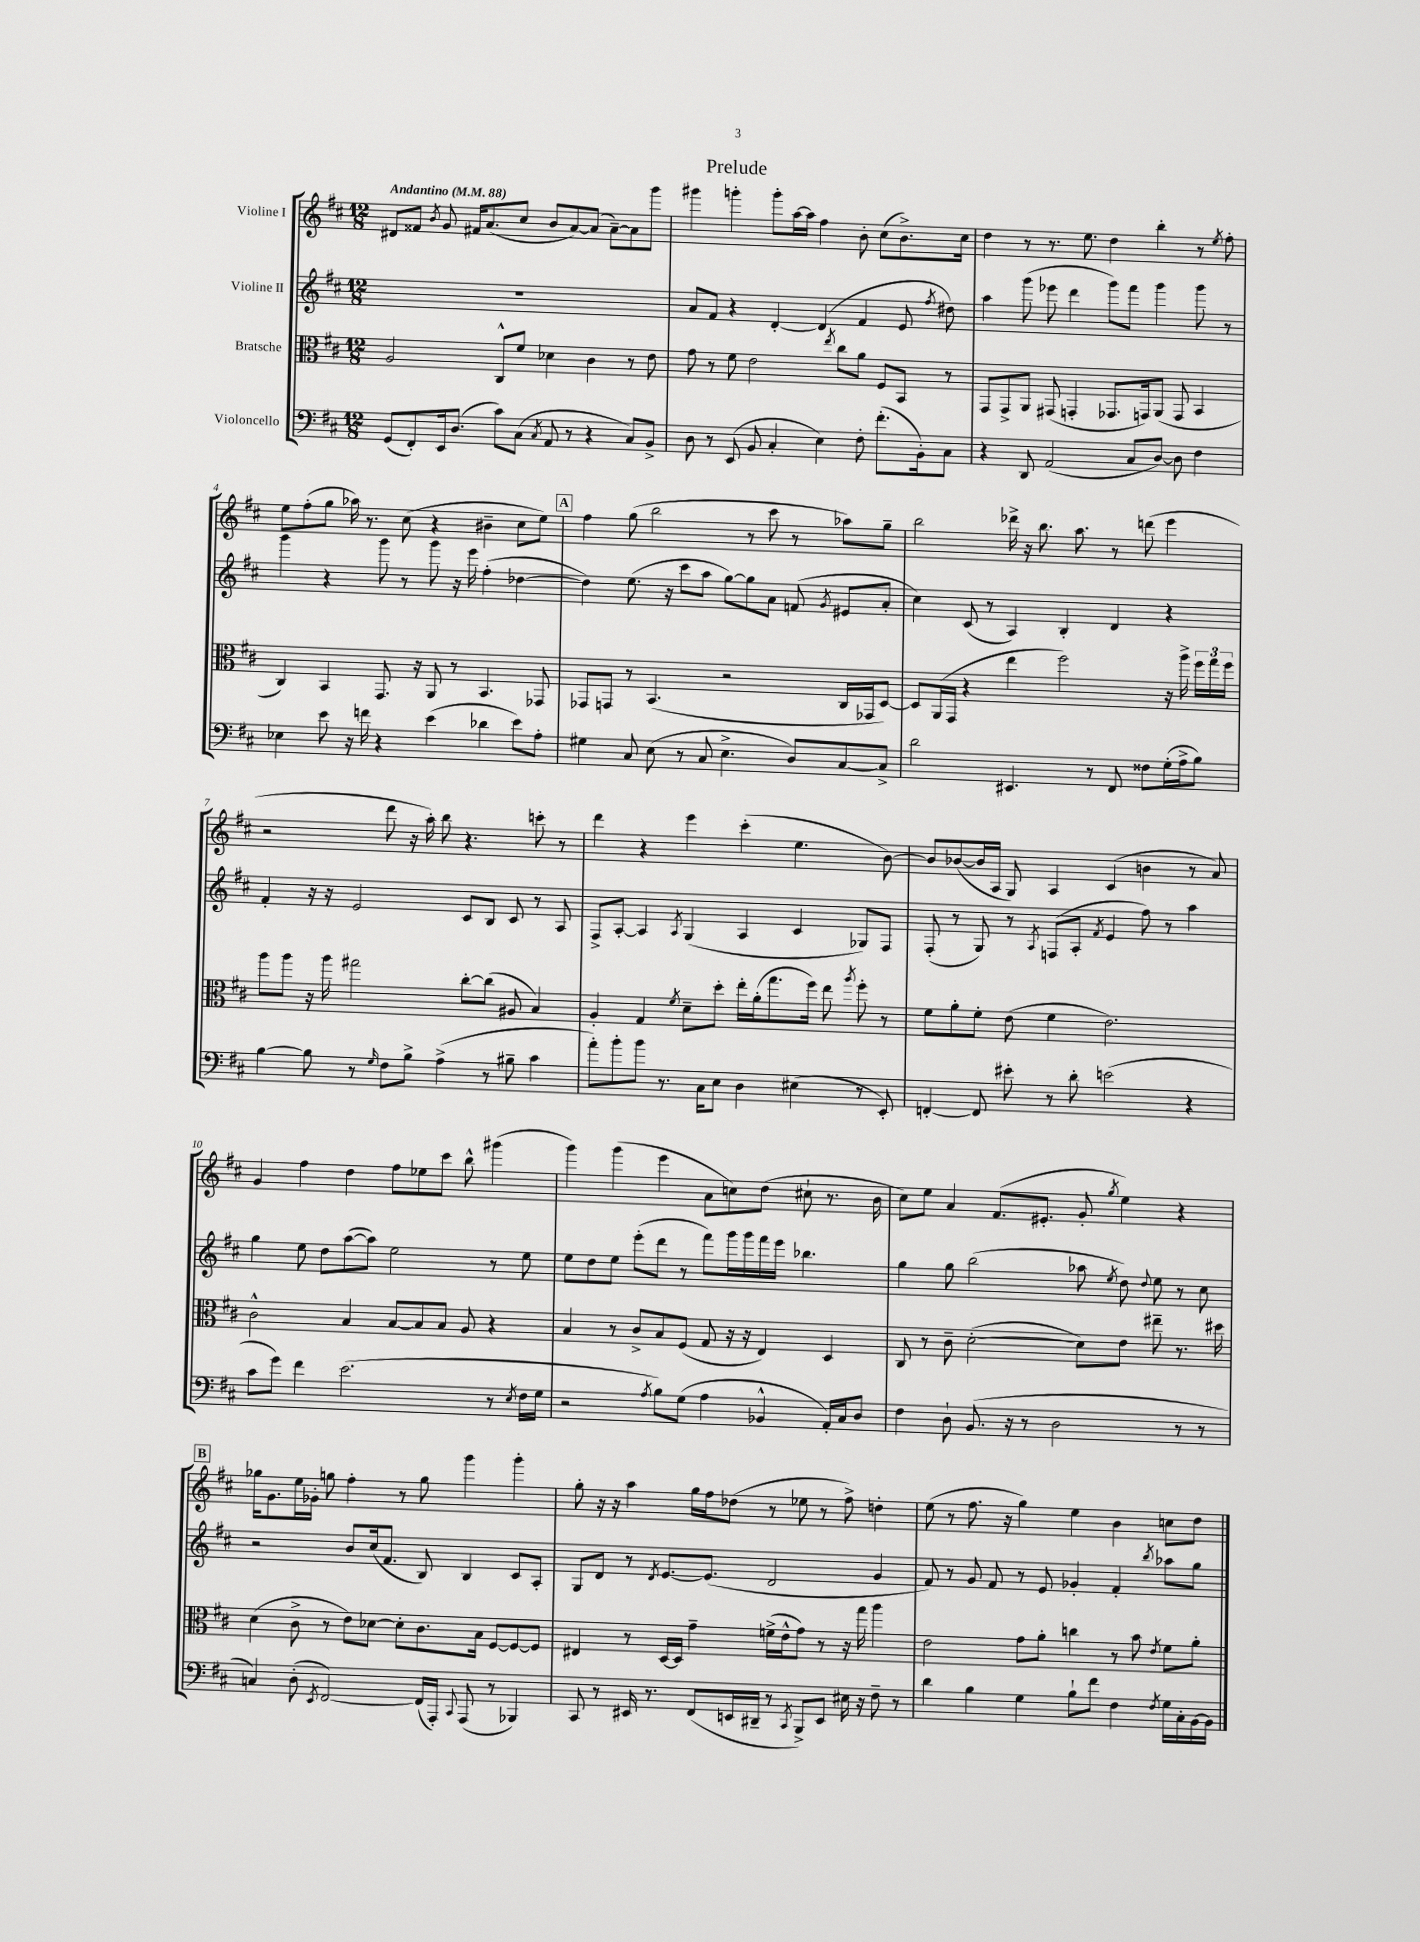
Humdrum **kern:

**kern	**kern	**kern	**kern
*staff4	*staff3	*staff2	*staff1
*clefF4	*clefC3	*clefG2	*clefG2
*k[f#c#]	*k[f#c#]	*k[f#c#]	*k[f#c#]
*M12/8	*M12/8	*M12/8	*M12/8
*MM88	*MM88	*MM88	*MM88
(8GG	2A	1.r	8d#
8FF#')	.	.	8f##
.	.	.	8qb
16EE	.	.	8g
(8.D	.	.	.
.	.	.	16f#
.	.	.	(8.a
8c#)	8C#^^	.	.
(8C#	8f#	.	8cc#
8qC#	.	.	.
8AA	4d-	.	8b
8r	.	.	[8a)
4r	4c#	.	(8a]
.	.	.	[8a~)
8C#)	8r	.	8a]
8BB^	8e	.	8ggg
=	=	=	=
8D	8g	8a	4ggg#
8r	8r	8f#	.
(8EE	8f#	4r	4ggg'
8BB	2e	.	.
4C#'	.	[4d'	8ggg'
.	.	.	[16aa
.	.	.	16aa]
4E)	.	(4d]	4ff#
.	8qee	.	.
.	8cc#	.	.
8F#'	8a	4f#	8b'
(8.f#'	8F#	.	(8cc#
.	8BB	8e	8.b^)
16BB')	.	.	.
.	.	8qff#	.
8C#	8r	8dd#)	.
.	.	.	16cc#
=	=	=	=
4r	8GG	4aa	4dd
.	8GG^	.	.
8DD	8AA	(8ggg	8r
(2AA	(8GG#	8eee-	8.r
.	4GG'	4ddd	.
.	.	.	8.ee
.	8.GG-	8ggg)	4dd
8C#	.	8fff#	.
.	16GG)	.	.
[8D)	(8AA	4ggg	4bb'
8D]	8GG	.	.
4F#	4BB	8ggg	8r
.	.	.	8qee
.	.	8r	8ff#'
=	=	=	=
4E-	4C#)	4ggg	8ee
.	.	.	(8ff#'
8e	4BB	4r	8gg
16r	.	.	16aa-)
16f	.	.	8.r
4r	8.GG	8ggg	.
.	.	8r	(8cc#
.	16r	.	.
(4e	8AA	8ggg	4r
.	8r	16r	.
.	.	16eee	.
4d-	4.BB	(4ff#'	4b#~
8e)	.	[4dd-	8cc#
8A'	8GG-	.	8ee)
=	=	=	=
4G#	8GG-	4dd-])	4ff#
.	8GG	.	.
8C#	8r	(8.ee	(8gg
(8E	(4.BB	.	2bb
.	.	16r	.
8r	.	8ccc#	.
8C#	.	8aa	.
4.E^	2r	[8gg)	.
.	.	8gg]	8r
.	.	8a	8ccc#
8D)	.	(8f	8r
.	.	8qg	.
[8C#	16C#	8e#	8aa-)
.	16GG-	.	.
8C#^]	[8D)	8a'	8gg~
=	=	=	=
2d	8D]	4cc#)	2bb
.	(16AA	.	.
.	16GG	.	.
.	4r	(8c#	.
.	.	8r	.
4.EE#	4ee	4A)	16ddd-^
.	.	.	16r
.	.	.	8.bb
.	2ff#)	4B'	.
.	.	.	8.aa
8r	.	.	.
8FF#	.	4d	8r
8F##	.	.	(8ddd
(16G'	16r	4r	4eee
16A^	16aa^	.	.
8B)	24ff#	.	.
.	24gg	.	.
.	24ff#	.	.
=	=	=	=
[4B	8aa	4f#'	2r
.	8aa	.	.
8B]	16r	16r	.
.	16aa	16r	.
8r	2gg#	2e	.
16qqG	.	.	.
8F#	.	.	8ddd
8B^	.	.	16r
.	.	.	16aa')
(4A^	.	.	8bb
.	[8cc#'	8c#	4.r
8r	(8cc#]	8B	.
8B#~	8A#	8c#	.
4c#	4B)	8r	8ccc'
.	.	8A	8r
=	=	=	=
8a')	4A'	8F#^	4ddd
8b'	.	[8A'	.
8b	4G	4A]	4r
8.r	.	.	.
.	8qf#	8qA	.
.	8d~	(4G	4eee
16C#	.	.	.
8E	8dd'	.	.
4D	16ee'	4A	(4ccc#'
.	(16a'	.	.
.	8.gg	.	.
(4E#	.	4c#	4.ee
.	16ff#)	.	.
.	8ee	.	.
.	8qaa	.	.
8r	8ff#'	8G-)	.
8EE')	8r	8F#	[8b)
=	=	=	=
[4FF'	8f#	(8F#'	8b]
.	8a'	8r	([8b-
8FF]	8f#'	8G)	16b-]
.	.	.	16A
8e#'	(8e	8r	8G)
.	.	8qA	.
8r	4f#	(8F	4A
8d'	.	8A'	.
.	.	8qf#	.
(2e	2.e)	4e	(4c#
.	.	8ff#)	4b
.	.	8r	.
4r	.	4aa	8r
.	.	.	8a)
=	=	=	=
8c#	2c#^^	4gg	4g
8g)	.	.	.
4f#	.	8ee	4ff#
.	.	8dd	.
(2.e	4B	([8aa	4dd
.	.	8aa])	.
.	[8B	2ee	8ff#
.	8B]	.	8ee-
.	8B	.	8ccc#
.	8A	.	8bb^^
8r	4r	8r	(4ggg#
8qE	.	.	.
16F#	.	8ee	.
16G	.	.	.
=	=	=	=
2r	4B	8ee	4ggg)
.	.	8dd	.
.	8r	8ee	(4ggg
.	8c#^	(8eee'	.
8qA	.	.	.
8B)	8B	8ddd	4eee
(8G	(8F#	8r	.
4A	8G	8fff#)	8a
.	16r	16ggg	8cc)
.	16r	16ggg	.
4BB-^^	4E)	16fff#	(8dd
.	.	16eee	.
.	.	4.bb-	8cc#`
16AA')	4D	.	8.r
16C#	.	.	.
8D	.	.	.
.	.	.	16b
=	=	=	=
4F#	8C#	4gg	8cc#)
.	8r	.	8ee
8D`	8c#~	8gg	4a
(8.BB	([2d'	(2bb	.
.	.	.	(8.f#
16r	.	.	.
8r	.	.	.
.	.	.	8.e#'
2D	.	.	.
.	8d])	8aa-	8g'
.	.	8qee	8qgg
.	8e	8dd)	4ee)
.	.	8qqdd	.
.	8ee#~	8ee	.
8r	8.r	8r	4r
8r	.	8cc#	.
.	16dd#	.	.
=	=	=	=
4C)	(4d	2r	16gg-
.	.	.	8.g
(8D'	8c#^	.	16ee
.	.	.	16g-'
8qEE	.	.	.
[2FF#)	8r	.	8gg
.	8e)	8b	4ff#'
.	[8d-	(16cc#	.
.	.	8.f#	.
.	8d-']	.	8r
(16FF#]	8.c#	8B)	8gg
16AAA')	.	.	.
8qqCC#	.	.	.
(8AAA	.	4B	4ggg
.	16B	.	.
8r	[8F#	.	.
4BBB-)	8F#_	8c#	4ggg'
.	8F#]	8A'	.
=	=	=	=
8CC#	4E#	8G	8gg'
8r	.	8d	16r
.	.	.	16r
16EE#	8r	8r	4aa
8.r	.	.	.
.	.	8qd	.
.	[16D	[8.e	.
.	16D]	.	.
(8FF#	4g~	.	16gg
.	.	(8.e]	16ff#
16EE	.	.	(8dd-
16DD#~	.	.	.
8r	(16f^	2d	8r
.	16e^^	.	.
8qCC#	.	.	.
8BBB^)	8g)	.	8ee-
8EE	8r	.	8r
16E#	16r	.	8ff#^)
16r	16gg	.	.
8F#~	4aa	4g	4dd'
8r	.	.	.
=	=	=	=
4d	2e	8f#)	(8ee
.	.	8r	8r
4B	.	8g	8.ff#
.	.	8f#	.
.	.	.	16r
4G	8g	8r	4gg)
.	8a'	8e	.
8B`	4cc	4g-'	4ee
8f#	.	.	.
4F#	8r	4f#'	4b
.	8b	.	.
8qF#	8qe	8qbb	.
16G	8f#	8aa-	8cc
16C#'	.	.	.
[16BB	8a'	8gg	8dd
16BB]	.	.	.
==	==	==	==
*-	*-	*-	*-
